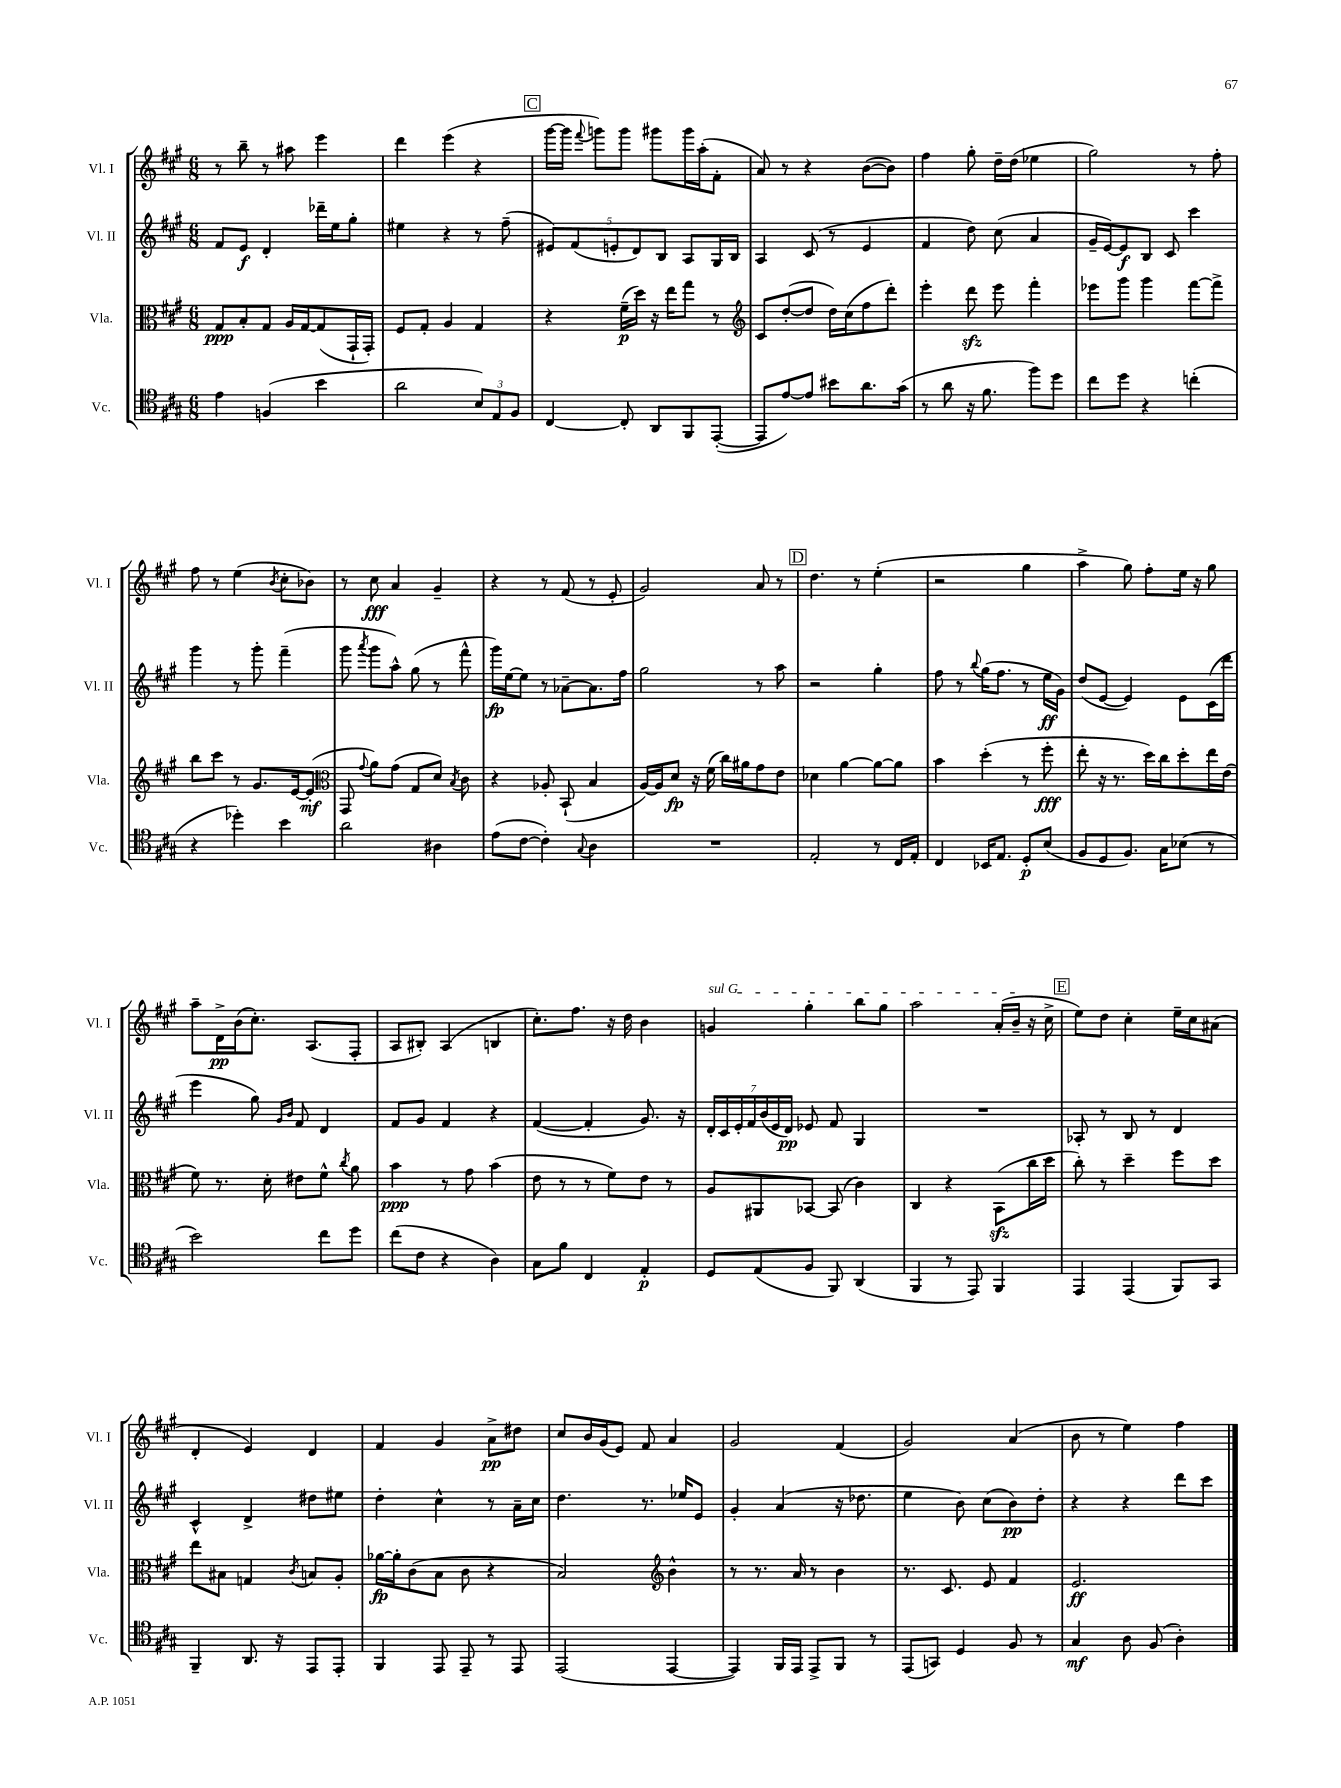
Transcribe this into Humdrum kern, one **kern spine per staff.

**kern	**kern	**kern	**kern
*staff4	*staff3	*staff2	*staff1
*clefC4	*clefC3	*clefG2	*clefG2
*k[f#c#g#]	*k[f#c#g#]	*k[f#c#g#]	*k[f#c#g#]
*M6/8	*M6/8	*M6/8	*M6/8
4e	8G#	8f#	8r
.	8B'	8e	8bb~
(4F	8G#	4d'	8r
.	16A	.	8aa#
.	[16G#	.	.
4b	(8G#]	16ddd-~	4eee
.	.	16ee	.
.	16GG#`	8gg#'	.
.	16GG#')	.	.
=	=	=	=
2a	8F#	4ee#	4ddd
.	8G#'	.	.
.	4A	4r	(4eee
12B)	4G#	8r	4r
12E	.	.	.
.	.	(8ff#~	.
12F#	.	.	.
=	=	=	=
[4C#	4r	10e#)	[16ggg#
.	.	.	16ggg#]
.	.	(10f#	.
.	.	.	8qqfff#
.	.	.	8ggg)
.	.	10e'	.
8C#']	(16f#~	.	8ggg
.	.	10d)	.
.	16dd)	.	.
8AA	16r	.	8ggg#
.	.	10B	.
.	16ee	.	.
8FF#	8gg#	8A	16ggg#
.	.	.	(16aa'
([8EE'	8r	16G#	8f#'
.	.	16B	.
=	=	=	=
*	*clefG2	*	*
8EE]	8c#	4A	8a)
[8e)	([8dd'	.	8r
8e]	8dd]	(8c#	4r
8b#	16dd)	8r	.
.	(16cc#	.	.
8.a	8ff#	4e	([8b
.	8ddd')	.	8b])
(16g#	.	.	.
=	=	=	=
8r	4eee'	4f#	4ff#
8a	.	.	.
16r	8ddd	8dd)	8gg#'
8.f#	.	.	.
.	8eee	(8cc#	16dd~
.	.	.	(16dd
8ff#)	4fff#'	4a	4ee-
8dd	.	.	.
=	=	=	=
8cc#	8eee-	16g#~	2gg#)
.	.	[16e)	.
8dd	8ggg#	8e]	.
4r	4ggg#	8B	.
.	.	8c#	.
(4cc'	[8fff#	4ccc#	8r
.	8fff#^]	.	8ff#'
=	=	=	=
4r	8bb	4ggg#	8ff#
.	8ccc#	.	8r
4dd-')	8r	8r	(4ee
.	8.g#	8ggg#'	.
.	.	.	8qb
4b	.	(4fff#~	8cc#'
.	[16e	.	.
.	(8e']	.	8b-)
=	=	=	=
*	*clefC3	*	*
2a	8GG#	8ggg#	8r
.	8qqg#	8qaaa	.
.	8a)	8ggg#	8cc#
.	(8g#	8aa^^)	4a
.	8G#	(8gg#	.
4A#	8d)	8r	4g#~
.	8qB	.	.
.	8c#	8fff#^^	.
=	=	=	=
(8e	4r	16ggg#)	4r
.	.	[16ee	.
[8c#	.	8ee]	.
4c#'])	8A-'	8r	8r
.	(8BB`	[8a-~	(8f#
8qqG#	.	.	.
4A	4B	8.a-]	8r
.	.	.	8e'
.	.	16ff#	.
=	=	=	=
2.r	[16A)	2gg#	2g#)
.	16A]	.	.
.	8d	.	.
.	16r	.	.
.	(16f#	.	.
.	16cc#)	.	.
.	16a#	.	.
.	8g#	8r	8a
.	8e	8aa	8r
=	=	=	=
2E'	4d-	2r	4.dd
.	[4a	.	.
.	.	.	8r
8r	8a_	4gg#'	(4ee'
16C#	8a]	.	.
16E'	.	.	.
=	=	=	=
4C#	4b	8ff#	2r
.	.	8r	.
.	.	8qqbb	.
16BB-	(4dd'	(16gg#	.
8.E	.	8.ff#	.
8D'	8r	8r	4gg#
(8B	8ff#'	16ee	.
.	.	16g#)	.
=	=	=	=
8F#	8ee'	(8dd	4aa^
8D	16r	[8e	.
.	8.r	.	.
8.F#)	.	4e])	8gg#)
.	16dd)	.	8ff#'
16G#	16cc#	.	.
(8B-	8dd'	8e	16ee
.	.	.	16r
8r	16ee	(16c#	8gg#
.	(16e	16ddd	.
=	=	=	=
2b)	8f#)	4eee	8aa~
.	8.r	.	16d^
.	.	.	(16b
.	.	8gg#)	8.cc#')
.	16d'	.	.
.	.	16qqg#	.
.	.	16qqb	.
.	8e#	8f#	.
.	.	.	(8.A
8cc#	8f#^^	4d	.
.	8qcc#	.	.
8dd	8a	.	8F#'
=	=	=	=
(8cc#	4b	8f#	8A
8c#	.	8g#	8B#')
4r	8r	4f#	(4A
.	8g#	.	.
4A)	(4b	4r	4B
=	=	=	=
8G#	8e	([4f#	8.cc#')
8f#	8r	.	.
.	.	.	8.ff#
4C#	8r	4f#']	.
.	8f#)	.	16r
.	.	.	16dd
4E'	8e	8.g#)	4b
.	8r	.	.
.	.	16r	.
=	=	=	=
8D	8A	28d'	4g
.	.	28c#	.
.	.	28e'	.
.	.	28f#	.
(8E	8AA#	.	.
.	.	(28b	.
.	.	28e	.
.	.	28d)	.
8F#	[8BB-	8e-	4gg#'
8FF#)	(8BB-]	8f#	.
(4AA	4c#)	4G#	8bb
.	.	.	8gg#
=	=	=	=
4FF#	4C#	2.r	2aa
8r	4r	.	.
8EE)	.	.	.
4FF#	(8BB	.	(16a'
.	.	.	16b~
.	16cc#	.	16r
.	16dd	.	16cc#^
=	=	=	=
4EE	8cc#')	8A-'	8ee)
.	8r	8r	8dd
(4EE	4dd~	8B	4cc#'
.	.	8r	.
8FF#)	8ff#	4d	16ee~
.	.	.	16cc#
8GG#	8dd	.	(8a#
=	=	=	=
4FF#~	8ee	4c#^^	4d'
.	8B#	.	.
8.AA	4G	4d^	4e)
16r	.	.	.
.	8qc#	.	.
8EE	8B	8dd#	4d
8EE'	8A'	8ee#	.
=	=	=	=
4FF#	[16a-	4dd'	4f#
.	16a-']	.	.
.	(8c#	.	.
8EE	8B	4cc#^^	4g#
8EE~	8c#	.	.
8r	4r	8r	8a^
8EE	.	16a~	8dd#
.	.	16cc#	.
=	=	=	=
(2EE	2B)	4.dd	8cc#
.	.	.	16b
.	.	.	(16g#
.	.	.	8e)
.	.	8.r	8f#
*	*clefG2	*	*
[4EE	4b^^	.	4a
.	.	16ee-	.
.	.	8e	.
=	=	=	=
4EE])	8r	4g#'	2g#
.	8.r	.	.
16FF#	.	(4a	.
16EE	16a	.	.
8EE^	8r	.	.
8FF#	4b	16r	(4f#
.	.	8.dd-	.
8r	.	.	.
=	=	=	=
(8EE	8.r	4ee	2g#)
8GG)	.	.	.
.	8.c#	.	.
4D	.	8b)	.
.	8e	(8cc#	.
8F#	4f#	8b)	(4a
8r	.	8dd'	.
=	=	=	=
4G#	2.e	4r	8b
.	.	.	8r
8A	.	4r	4ee)
(8F#	.	.	.
4A')	.	8ddd	4ff#
.	.	8ccc#	.
==	==	==	==
*-	*-	*-	*-
